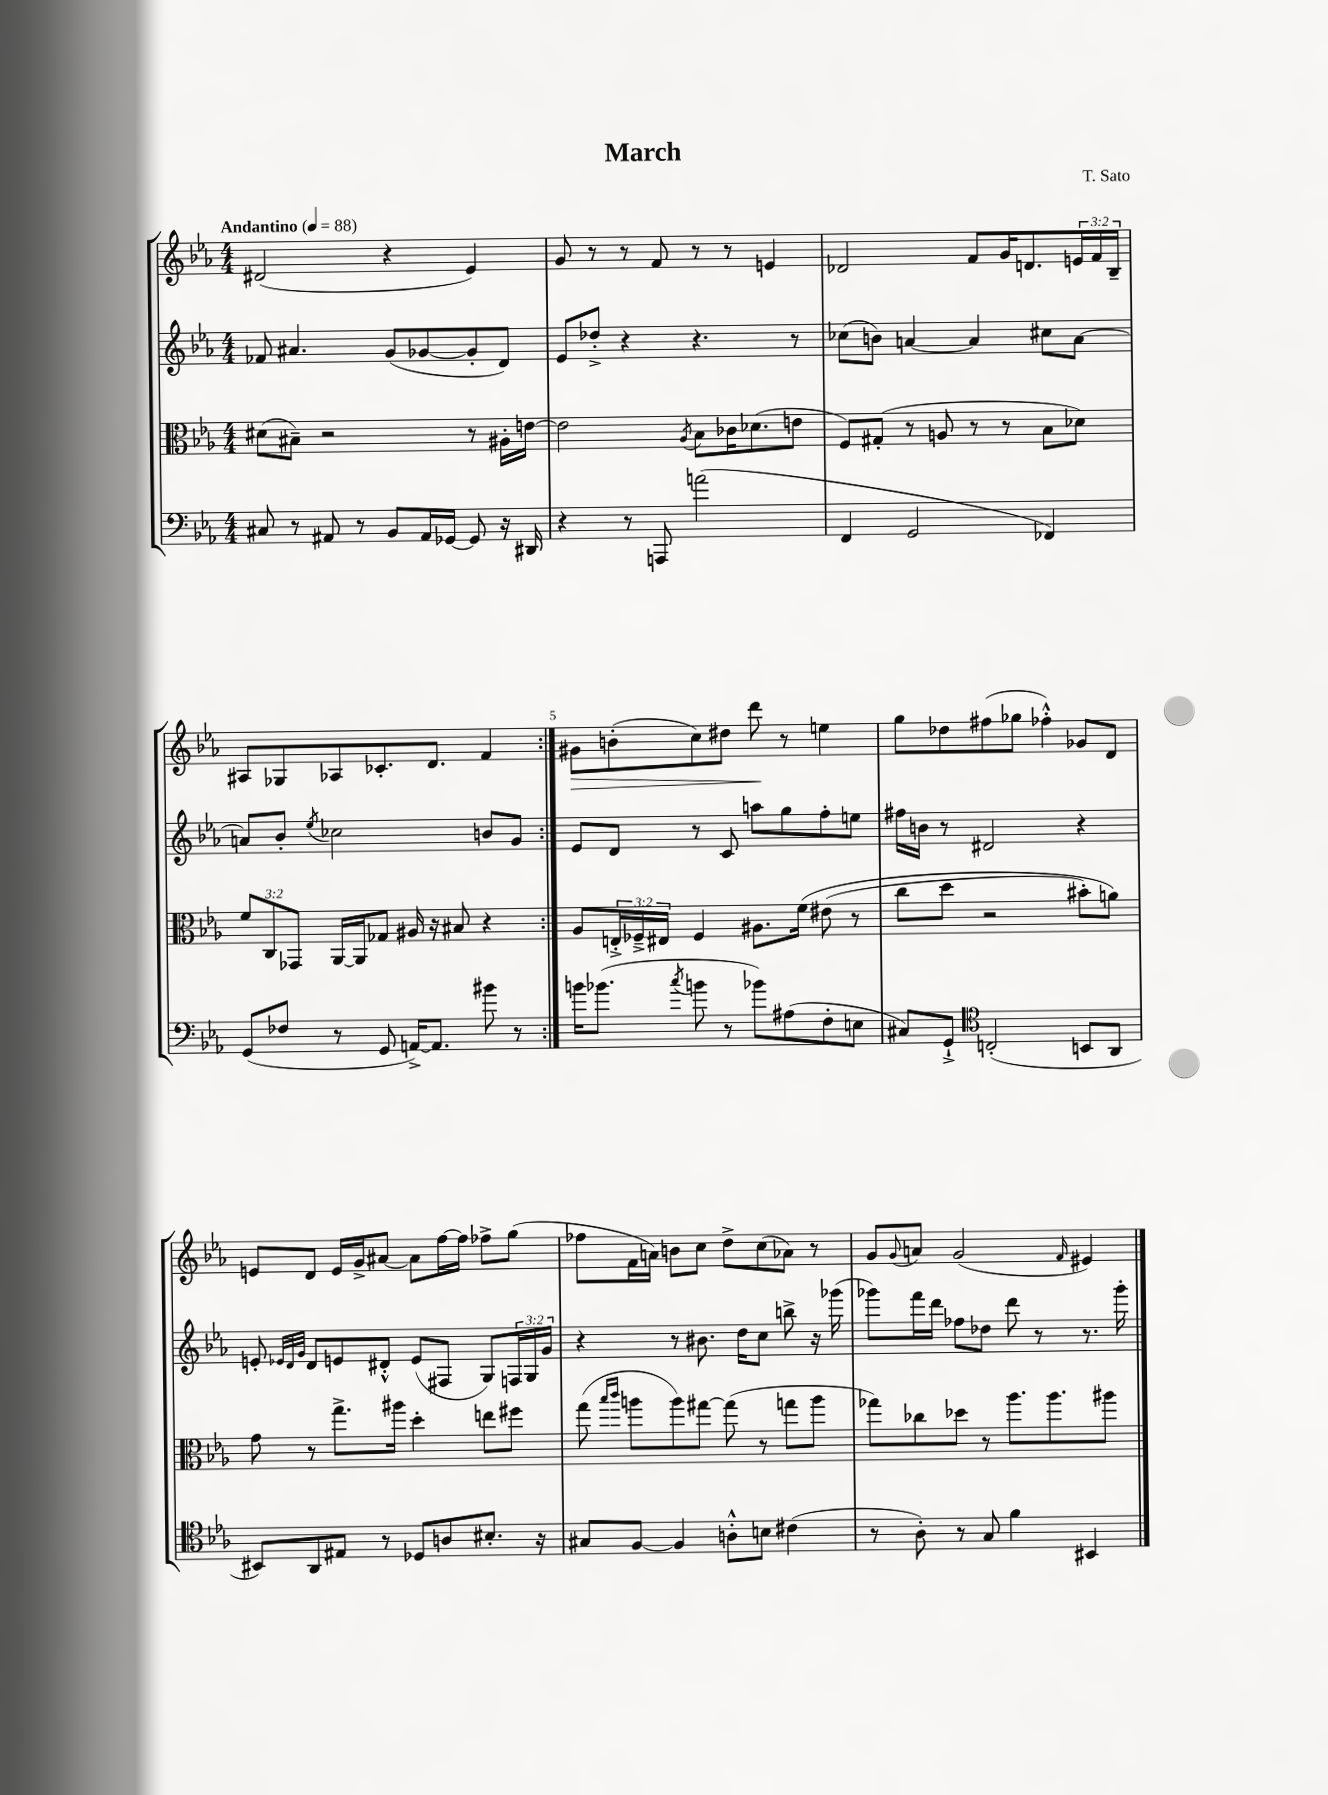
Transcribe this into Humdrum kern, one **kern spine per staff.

**kern	**kern	**kern	**kern	**dynam
*part4	*part3	*part2	*part1	*part1
*staff4	*staff3	*staff2	*staff1	*staff1
*clefF4	*clefC3	*clefG2	*clefG2	*
*k[b-e-a-]	*k[b-e-a-]	*k[b-e-a-]	*k[b-e-a-]	*
*M4/4	*M4/4	*M4/4	*M4/4	*
*MM88	*MM88	*MM88	*MM88	*
=1	=1	=1	=1	=1
!	!	!	!LO:TX:a:B:t=Andantino	!
8C#X/	(8d#X\L	8f-X/	(2d#X/	.
8r	8B#X~\J)	4.a#X/	.	.
8AA#X/	2r	.	.	.
8r	.	.	.	.
8BB-/L	.	(8g/L	4r	.
16AA#/L	.	[8g-X/	.	.
[16GG-X/JJ	.	.	.	.
8GG-/]	8r	8g-'/]	4e-/)	.
16r	16A#X'\LL	8d/J)	.	.
16DD#X/	[16en\JJ	.	.	.
=2	=2	=2	=2	=2
4r	2e\]	8e-/L	8g/	.
.	.	8dd-X'^/J	8r	.
8r	.	4r	8r	.
8AAAn/	.	.	8f/	.
.	8qA-/	.	.	.
(2an\	8B-\L	4.r	8r	.
.	16c-X\K	.	8r	.
.	(8.d-X\	.	.	.
.	.	.	4en/	.
.	8en\J	8r	.	.
=3	=3	=3	=3	=3
4FF/	8F/L)	(8cc-X\L	2d-X/	.
.	(8G#X'/J	8bn\J)	.	.
2GG/	8r	[4an/	.	.
.	8An/	.	.	.
.	8r	4a/]	8f/L	.
.	8r	.	16g/K	.
.	.	.	8.dn/	.
4FF-X/)	8B-\L	8cc#X\L	.	.
.	8d-X\J)	[8a\J	24en/L	.
.	.	.	24f/	.
.	.	.	24B-~/JJ	.
!!LO:LB:g=z
=4	=4	=4	=4	=4
(8GG/L	12f/L	8an/L]	8A#X/L	.
.	12C/	.	.	.
8F-X/J	.	8b-'/J	8G-X/	.
.	12GG-X/J	.	.	.
.	.	8qee-/	.	.
8r	[16AA-/LL	2cc-X\	8A-X/	.
.	16AA-/J]	.	.	.
8GG/	8G-X/J	.	8.c-X'/	.
[16AAn^/KL)	16A#X/	.	.	.
8.AA/J]	16r	.	8.d/J	.
.	8B#X/	.	.	.
8b#X\	4r	8bn/L	4f/	.
8r	.	8g/J	.	.
=5:|!	=5:|!	=5:|!	=5:|!	=5:|!
!	!	!	!	!LO:HP:b
16bn\KL	8A-/L	8e-/L	8g#X\L	>
(8.b-X\J	.	.	.	.
.	24En'^/L	8d/J	(8bn'\	.
.	24F-X~^/	.	.	.
.	24E#X/JJ	.	.	.
8qcc/	.	.	.	.
8bn\	4F-/	8r	8cc\)	.
8r	.	8c/	8dd#X\J	.
8b-X\L)	8.A#X\L	8aan\L	8ddd\	.
(8A#X\	.	8gg\	8r	]
.	(16f\Jk	.	.	.
8F'\	(8e#X\	8ff'\	4een\	.
8En\J	8r	8een\J	.	.
=6	=6	=6	=6	=6
8C#X/L)	8cc\L	16ff#X\LL	8gg\L	.
.	.	16bn\JJ	.	.
8GG`^/J	8dd\J	8r	8dd-X\	.
*clefC4	*	*	*	*
(2Cn'/	2r	2d#X/	(8ff#X\	.
.	.	.	8gg-X\J	.
.	.	.	4ff-X'^^\)	.
8BBn/L	8b#X'\L)	4r	8g-X/L	.
8AA-/J	8an\J)	.	8d/J	.
!!LO:LB:g=z
=7	=7	=7	=7	=7
8BB#X/L)	8g\	8en'/	8en/L	.
.	.	32qqe-X/LLL	.	.
.	.	32qqd/	.	.
.	.	32qqg/JJJ	.	.
8AA-/	8r	8d/L	8d/J	.
8E#X/J	8.gg^\L	8en/	16e/LL	.
.	.	.	16g^/J	.
8r	.	8d#X'^^/J	[8a#X/J	.
.	16aa#X\Jk	.	.	.
8D-X/L	4dd'\	(8e/L	8a#\L]	.
8An/	.	8F#X/J	[16ff\L	.
.	.	.	16ff\JJ]	.
8.B#X'/J	8een\L	8G/L)	8ff-X^\L	.
.	8ff#X\J	24Fn/L	(8gg\J	.
.	.	24G/	.	.
16r	.	.	.	.
.	.	24g/JJ	.	.
=8	=8	=8	=8	=8
8G#X/L	(8gg\	4r	8ff-X\L	.
.	16qqbb-/LL	.	.	.
.	16qqccc/JJ	.	.	.
[8F/J	8aan\L	.	16f\L	.
.	.	.	16an\JJ)	.
4F/]	8aa\)	8r	8bn\L	.
.	[8gg#X\J	8.b#X\	8cc\J	.
8An'^^\L	(8gg#\]	.	8dd^\L	.
.	.	16dd\KL	.	.
8Bn\J	8r	8cc\J	(8cc\	.
(4c#X\	8ggn\L	8bbn^\	8a-X\J)	.
.	8aa\J	16r	8r	.
.	.	(16ggg-X\	.	.
=9	=9	=9	=9	=9
8r	8gg-X\L)	8ggg-X\L)	8g/L	.
.	.	.	8qqg/	.
8A-'\)	8cc-X\	16fff\L	8an/J	.
.	.	16ddd\JJ	.	.
8r	8dd-X\J	8ff-X\L	(2g/	.
8G/	8r	8dd-X\J	.	.
4f\	8.aa-\L	8ddd\	.	.
.	.	8r	.	.
.	8.aa-\	.	.	.
.	.	.	16qqf/	.
4BB#X/	.	8.r	4e#X/)	.
.	8aa#X\J	.	.	.
.	.	16ggg-'\	.	.
==	==	==	==	==
*-	*-	*-	*-	*-
